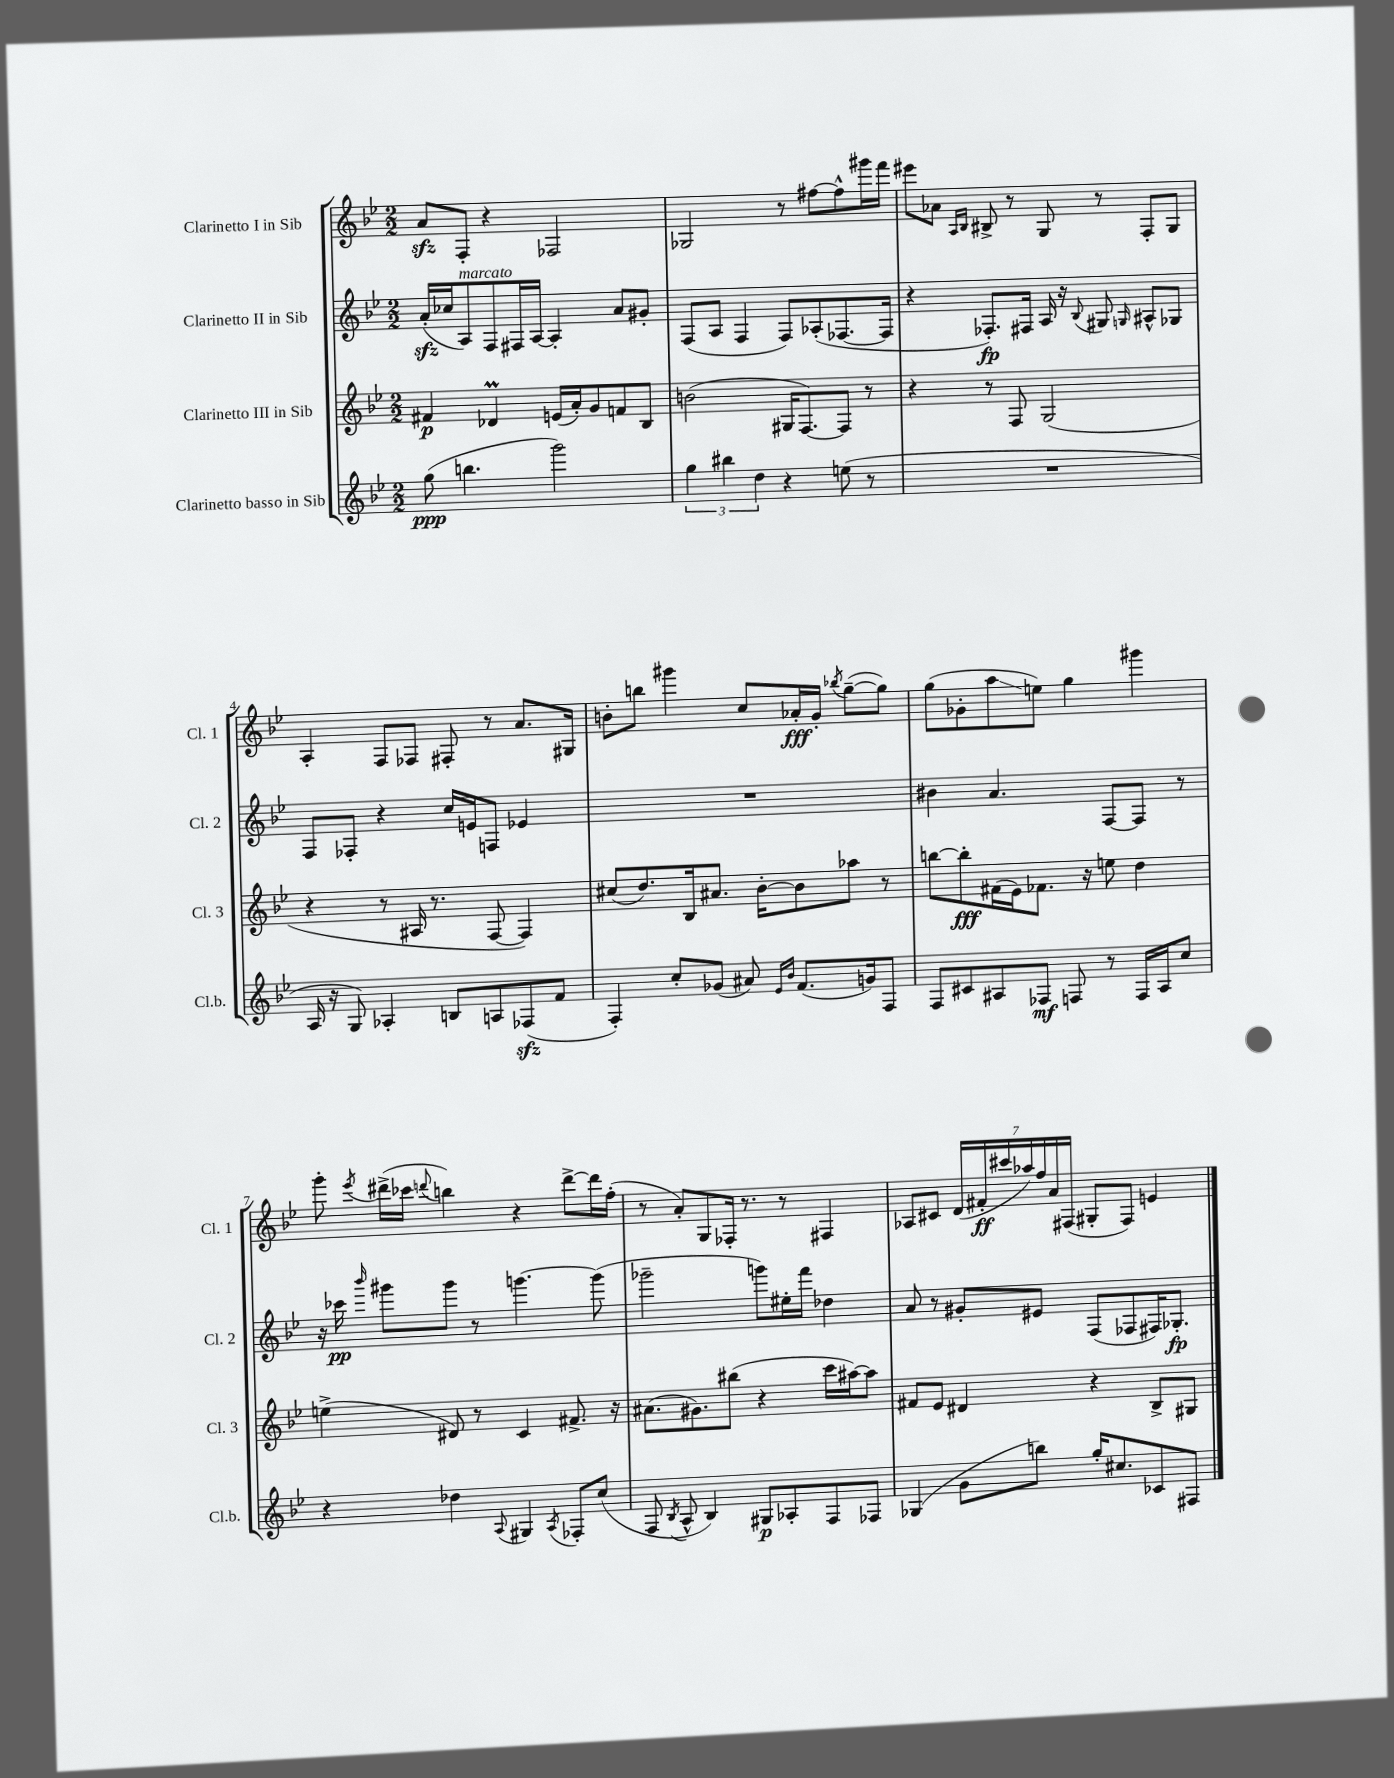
<<
\new StaffGroup <<
\new Staff = "s0" \with { instrumentName = "Clarinetto I in Sib" shortInstrumentName = "Cl. 1" } {
    \clef treble \key bes \major \numericTimeSignature \time 2/2
    \autoBeamOff a'8[\sfz f8]-. r4 fes2 |
    ges2 r8 fis''8[~ fis''8-^ gis'''16 f'''16] |
    eis'''8[ aes'8] \grace { a16[ bes16] } bis8-> r8 g8 r8 f8[-. g8] |
    a4-. f8[ fes8] fis8-. r8 a'8.[ gis16] |
    b'8[-. b''8] gis'''4 c''8[ aes'16-.\fff g'16]-. \acciaccatura { bes''8 } g''8[~--( g''8]) |
    g''8[( ges'8-. a''8\glissando e''8]) g''4 gis'''4 |
    g'''8-. \acciaccatura { ees'''8 } dis'''16[->( ces'''16] \appoggiatura { d'''8 } b''4) r4 d'''8[~-> d'''16 f''16]-.( |
    r8 a'8[-.) g8 fes16]-. r8. r8 fis4 |
    aes8[ cis'8] \tuplet 7/4 { d'16[( fis'16-.\ff cis'''16 aes''16) f''16 a'16 fis16]( } gis8[-. fis8]) e'4 \bar "|." |
}
\new Staff = "s1" \with { instrumentName = "Clarinetto II in Sib" shortInstrumentName = "Cl. 2" } {
    \clef treble \key bes \major \numericTimeSignature \time 2/2
    \autoBeamOff a'16[-.\sfz( ces''16 a8^\markup { \italic "marcato" }) f8 fis16 a16]~ a4-. a'8[ gis'8]-. |
    f8[( a8] f4 f8[) aes8-.( fes8.~ fes16] |
    r4 fes8.[-.\fp) fis16] a16 r16 \appoggiatura { bes8 } gis8 \grace { g16 } ais8[-^ ges8] |
    f8[ fes8]-. r4 c''16[ e'16 f8] ees'4 |
    R1 |
    bis'4 a'4. f8[~ f8] r8 |
    r16 ces'''16\pp \grace { bes'''16 } gis'''8[ gis'''8] r8 g'''4.~ g'''8( |
    ges'''2-- g'''8[) eis''16-. f'''16] des''4 |
    a'8 r8 gis'8[-. eis'8] f8[( fes8 fis16) ges8.]-.\fp \bar "|." |
}
\new Staff = "s2" \with { instrumentName = "Clarinetto III in Sib" shortInstrumentName = "Cl. 3" } {
    \clef treble \key bes \major \numericTimeSignature \time 2/2
    \autoBeamOff fis'4\p des'4\prall e'16[( a'16-.) g'8 f'8 bes8] |
    b'2( gis16[ f8.~) f8] r8 |
    r4 r8 f8 g2( |
    r4 r8 ais16 r8. f8~ f4) |
    cis''8[( d''8.) bes16 ais'8.] bes'16[~-. bes'8 aes''8] r8 |
    b''8[~ b''8-.\fff fis'16( ees'16) fes'8.] r16 e''8 d''4 |
    e''4->( dis'8) r8 c'4 fis'8.-> r16 |
    ais'8.[( gis'8.) bis''8]( r4 c'''16[ ais''16~) ais''8] |
    fis'8[ ees'8] dis'4 r4 bes8[-> gis8] \bar "|." |
}
\new Staff = "s3" \with { instrumentName = "Clarinetto basso in Sib" shortInstrumentName = "Cl.b." } {
    \clef treble \key bes \major \numericTimeSignature \time 2/2
    \autoBeamOff g''8\ppp( b''4. g'''2) |
    \tuplet 3/2 { g''4 bis''4 d''4 } r4 e''8( r8 |
    R1 |
    a16 r16 g8) aes4-. b8[ a8 fes8\sfz( f'8] |
    f4-.) c''8[-. ges'8]( ais'8) \grace { ees'16[ bes'16] } f'8.[( g'16) f8] |
    f8[ cis'8 ais8 fes8]\mf f8 r8 f16[ ais16 c''8] |
    r4 des''4 \appoggiatura { a8 } gis4 \acciaccatura { a8 } fes8[-. c''8]( |
    f8 \acciaccatura { bes8 } a8-^ bes4) gis8[\p aes8-. f8 fes8] |
    ges4( g'8[ b''8]) g''16[-. cis''8. ces'8 fis8] \bar "|." |
}
>>
>>
